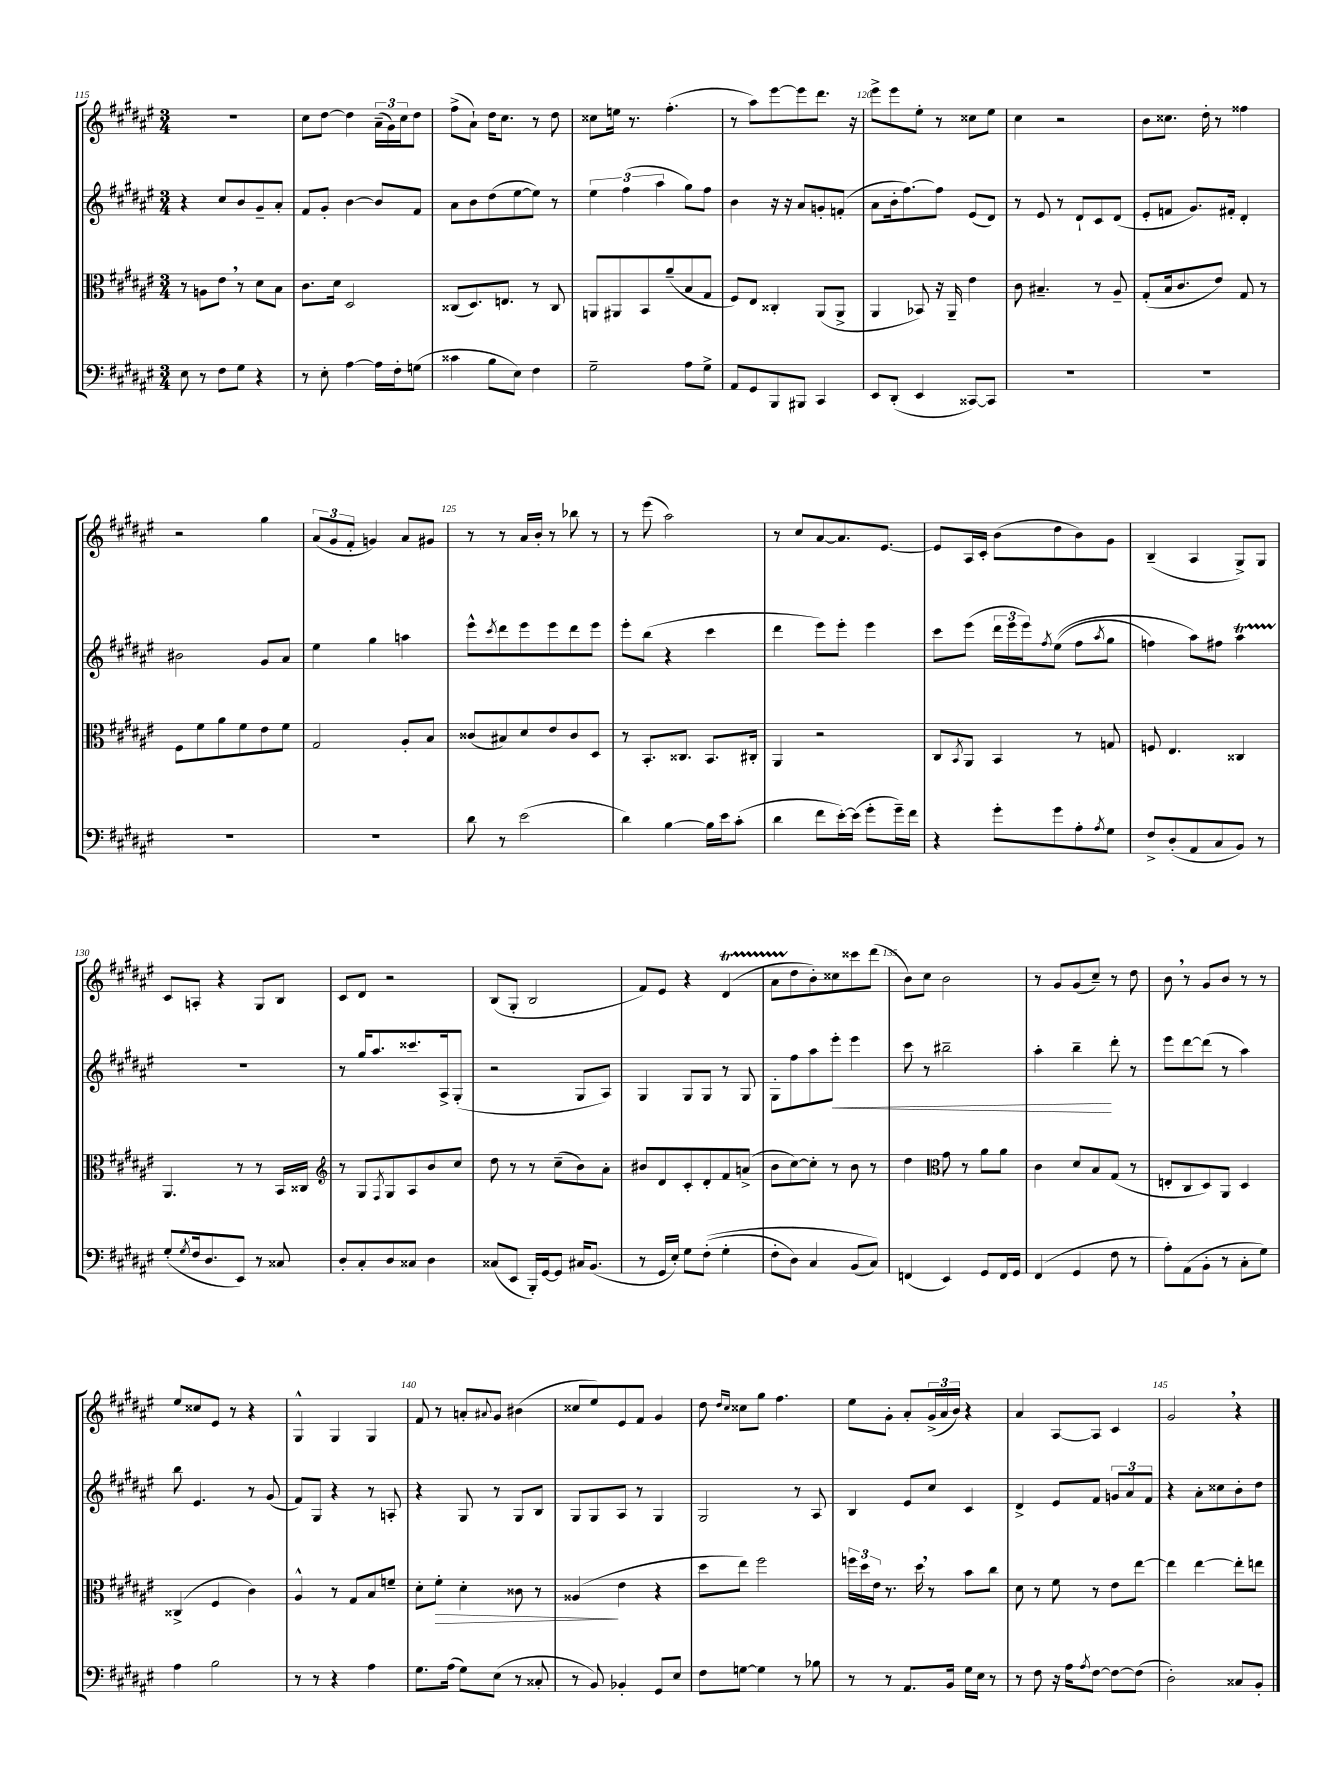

**kern	**kern	**kern	**kern
*staff4	*staff3	*staff2	*staff1
*clefF4	*clefC3	*clefG2	*clefG2
*k[f#c#g#d#a#e#]	*k[f#c#g#d#a#e#]	*k[f#c#g#d#a#e#]	*k[f#c#g#d#a#e#]
*M3/4	*M3/4	*M3/4	*M3/4
8E#	8r	4r	2.r
8r	8A	.	.
8F#	8e#	8cc#	.
8G#	8r	8b	.
4r	8d#	8g#~	.
.	8B	8a#'	.
=	=	=	=
8r	8.c#	8f#	8cc#
8E#'	.	8g#'	[8dd#
.	16d#	.	.
[4A#	2D#	[4b	4dd#]
16A#]	.	8b]	(24a#~
.	.	.	24g#)
16F#'	.	.	.
.	.	.	24cc#
(8G	.	8f#	8dd#
=	=	=	=
4c##	(8C##	8a#	(8ff#^
.	8.D#)	8b	8a#`)
8B	.	(8dd#	16dd#
.	8.E	.	8.cc#
8E#)	.	[8ee#	.
4F#	8r	8ee#])	8r
.	8C##	8r	8dd#
=	=	=	=
2G#~	8AA	6ee#	8cc##
.	8AA#	.	16ee
.	.	(6ff#	.
.	.	.	8.r
.	8BB	.	.
.	.	6aa#	.
.	(8a#~	.	(4.ff#'
8A#	8B	8gg#)	.
8G#^	8G#	8ff#	.
=	=	=	=
8AA#	8F#)	4b	8r
8GG#	8E#	.	8aa#)
8BBB	4C##'	16r	[8eee#
.	.	16r	.
8BBB#	.	8a#	8eee#]
4CC#	(8AA#	8g'	8.ddd#
.	8AA#^	(8f'	.
.	.	.	16r
=	=	=	=
8EE#	4AA#	8a#	8eee#^
(8DD#'	.	16b'	8eee#
.	.	[8.ff#)	.
4EE#	8BB-)	.	8ee#'
.	16r	8ff#]	8r
.	16AA#~	.	.
[8CC##)	4e#	(8e#	8cc##
8CC##]	.	8d#)	8ee#
=	=	=	=
2.r	8c#	8r	4cc#
.	4.B#~	8e#	.
.	.	8r	2r
.	.	8d#`	.
.	8r	8c#	.
.	8A#~	(8d#	.
=	=	=	=
2.r	(8G#'	8e#'	8b
.	16B	8f	8.cc##
.	8.c#	.	.
.	.	8.g#)	.
.	.	.	16dd#'
.	8e#)	.	8r
.	.	16f#'	.
.	8G#	4d#'	4ff##
.	8r	.	.
=	=	=	=
2.r	8F#	2b#	2r
.	8f#	.	.
.	8a#	.	.
.	8f#	.	.
.	8e#	8g#	4gg#
.	8f#	8a#	.
=	=	=	=
2.r	2G#	4ee#	(12a#
.	.	.	12g#
.	.	.	12f#'
.	.	4gg#	4g)
.	8A#'	4aa	8a#
.	8B	.	8g#
=	=	=	=
8d#	(8c##	8eee#^^	8r
.	.	8qccc#	.
8r	8B#)	8ddd#	8r
(2e#	8d#	8eee#	16a#
.	.	.	16b'
.	8e#	8eee#	8r
.	8c##	8ddd#	8bb-
.	8D#	8eee#	8r
=	=	=	=
4d#)	8r	8eee#'	8r
.	8.BB'	(8bb	(8eee#
[4B	.	4r	2aa#)
.	8.C##	.	.
16B]	8.BB	4ccc#	.
16e#	.	.	.
(8c#'	.	.	.
.	16C#'	.	.
=	=	=	=
4d#	4AA#	4ddd#	8r
.	.	.	8cc#
8f#	2r	8eee#)	[8a#
[16e#')	.	8eee#'	8.a#]
(16e#]	.	.	.
8g#'	.	4eee#	.
.	.	.	[8.e#
16g#~)	.	.	.
16f#	.	.	.
=	=	=	=
4r	8C#	8ccc#	8e#]
.	8qBB	.	.
.	8AA#	(8eee#	16A#
.	.	.	16c#'
8g#'	4BB	24ddd#	(8b
.	.	24eee#	.
.	.	24eee#)	.
.	.	8qff#	.
8g#	.	&((8ee#	8dd#
8A#'	8r	8ff#	8b)
8qA#	.	8qaa#	.
8G#	8G	8gg#	8g#
=	=	=	=
8F#^	8F	4ff)	(4B~
(8D#'	4.E#	.	.
8AA#	.	8aa#&)	4A#
8C#	.	8ff#	.
8BB)	4C##	4aa#	8G#^)
8r	.	.	8G#
=	=	=	=
(8G#'	4.AA#	2.r	8c#
8qG#	.	.	.
16F#	.	.	8A'
8.D#	.	.	.
.	.	.	4r
8EE#)	8r	.	.
8r	8r	.	8G#
8C##	16BB	.	8B
.	16C##	.	.
=	=	=	=
*	*clefG2	*	*
8D#'	8r	8r	8c#
8C#'	8G#	16gg#	8d#
.	.	8.aa#	.
.	8qF#	.	.
8D#	8G#	.	2r
8C##	8A#	8.ccc##	.
4D#	8b	.	.
.	.	16A#^	.
.	8cc#	(8G#'	.
=	=	=	=
(8C##	8dd#	2r	(8B
8EE#	8r	.	8G#'
16BBB')	8r	.	2B
[16GG#	.	.	.
8GG#]	(8cc#~	.	.
16C#	8b)	8G#	.
(8.BB	.	.	.
.	8a#'	8A#)	.
=	=	=	=
8r	8b#	4G#	8f#)
16GG#	8d#	.	8e#
16E#')	.	.	.
8G#	8c#'	8G#	4r
&((8F#'	8d#'	8G#	.
4G#'	8f#	8r	(4d#
.	(8a^	8G#	.
=	=	=	=
8F#'	8b	8G#'	8a#
8D#)	[8cc#)	8ff#	8dd#
4C#	8cc#']	8aa#	8b')
.	8r	8eee#'	8cc##
(8BB	8b	4eee#	8ccc##
8C#)&)	8r	.	(8ddd#
=	=	=	=
(4FF	4dd#	8ccc#	8b)
.	.	8r	8cc#
*	*clefC3	*	*
4EE#)	8g#	2bb#~	2b
.	8r	.	.
8GG#	8a#	.	.
16FF	8a#	.	.
16GG#	.	.	.
=	=	=	=
(4FF#	4c#	4aa#'	8r
.	.	.	8g#
4GG#	8d#	4bb~	(8g#
.	8B	.	8cc#~)
8F#	(8G#	8ddd#'	8r
8r	8r	8r	8dd#
=	=	=	=
8A#')	8E'	8eee#	8b
(8AA#	8C#	[8ddd#	8r
8BB'	8D#)	(8ddd#]	8g#
8r	8AA#	8r	8b
8C#'	4D#	4aa#)	8r
8G#)	.	.	8r
=	=	=	=
4A#	(4C##^	8bb	8ee#
.	.	4.e#	8cc##
2B	4F#	.	8e#
.	.	.	8r
.	4c#)	8r	4r
.	.	(8g#	.
=	=	=	=
8r	4A#^^	8f#)	4G#^^
8r	.	8G#	.
4r	8r	4r	4G#
.	8G#	.	.
4A#	8B	8r	4G#
.	8f~	8A'	.
=	=	=	=
8.G#	8d#'	4r	8f#
.	8f#'	.	8r
(16A#	.	.	.
8G#)	4d#'	8G#	8a'
.	.	.	8qqa#
(8E#	.	8r	8g#
8r	8c##	8G#	(4b#
8C##'	8r	8B	.
=	=	=	=
8r	(4A##	8G#	8cc##
8BB)	.	8G#	8ee#)
4BB-'	4e#	8A#	8e#
.	.	8r	8f#
8GG#	4r	4G#	4g#
8E#	.	.	.
=	=	=	=
8F#	8dd#	2G#	8dd#
.	.	.	16qqdd#
.	.	.	16qqcc#
[8G	8ee#)	.	8cc##
4G]	2ff#	.	8gg#
.	.	.	4.ff#
8r	.	8r	.
8B-	.	8A#	.
=	=	=	=
8r	24ff	4B	8ee#
.	24dd#	.	.
.	24e#	.	.
8r	8.r	.	8g#'
8.AA#	.	8e#	8a#'
.	16dd#	.	.
.	8r	8cc#	(24g#^
.	.	.	24a#
16BB	.	.	.
.	.	.	24b)
16G#	8b	4c#	4r
16E#	.	.	.
8r	8cc#	.	.
=	=	=	=
8r	8d#	4d#^	4a#
8F#	8r	.	.
16r	8f#	8e#	[8A#
16A#	.	.	.
8qA#	.	.	.
[8F#	8r	8f#	8A#]
8F#_	8e#	12g	4c#
.	.	12a#	.
(8F#]	[8ee#	.	.
.	.	12f#	.
=	=	=	=
2D#')	4ee#]	4r	2g#
.	[4ee#	8a#'	.
.	.	8cc##	.
8C##	8ee#']	8b'	4r
8BB'	8ee	8dd#	.
==	==	==	==
*-	*-	*-	*-
